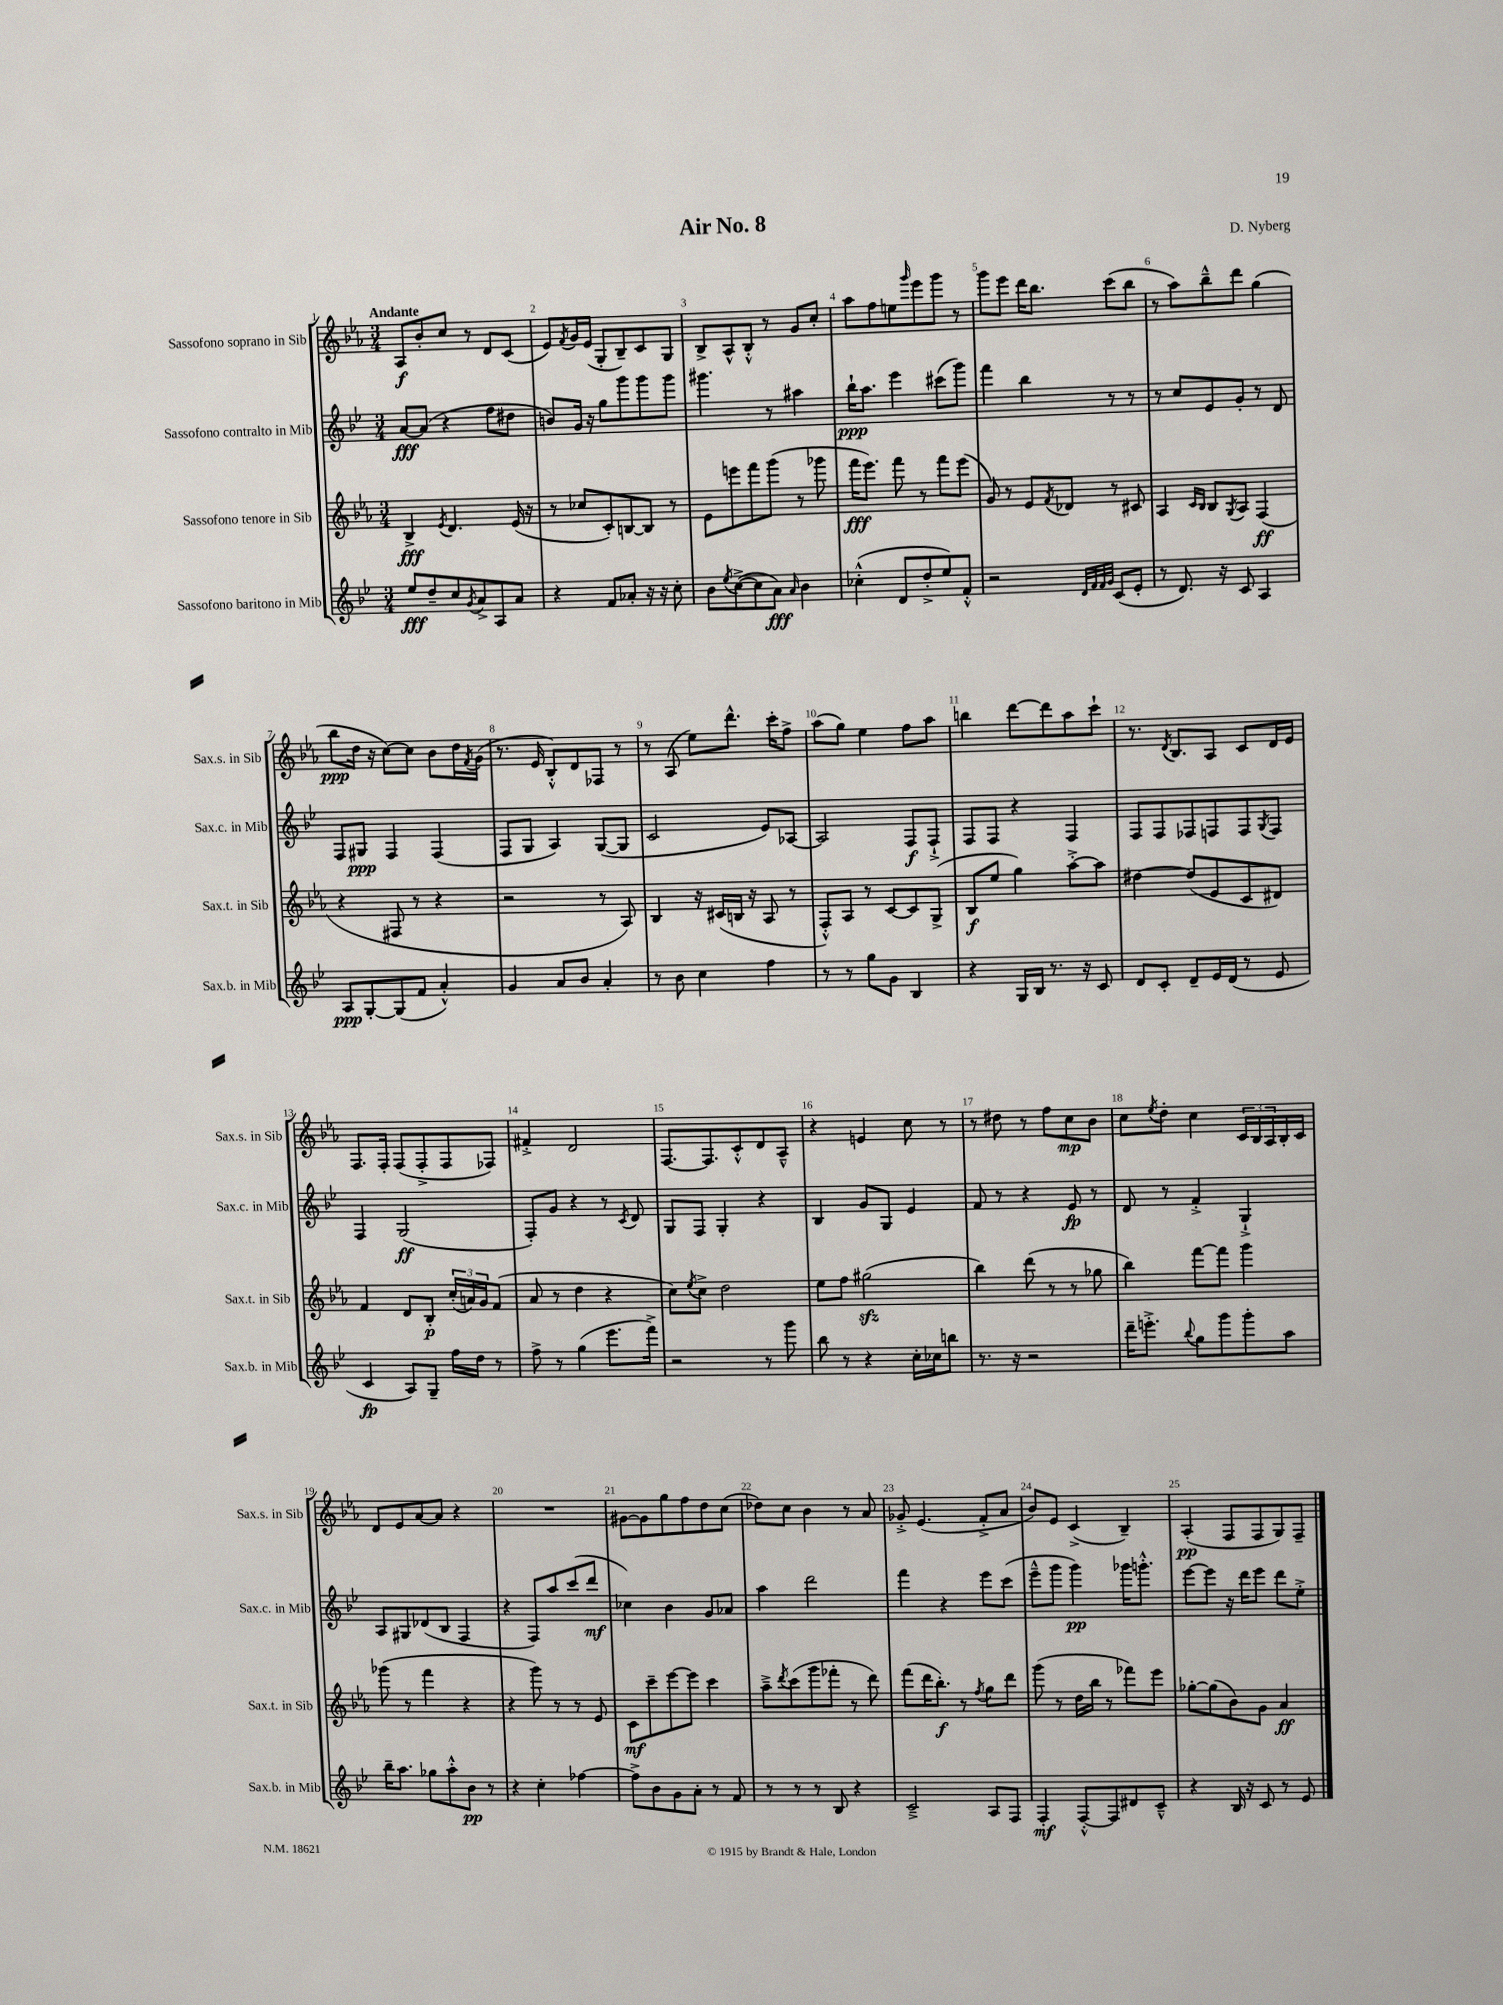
\header { title = "Air No. 8" composer = "D. Nyberg" }
<<
\new StaffGroup <<
\new Staff = "s0" \with { instrumentName = "Sassofono soprano in Sib" shortInstrumentName = "Sax.s. in Sib" } {
    \clef treble \key ees \major \numericTimeSignature \time 3/4 \tempo "Andante"
    aes8\f bes'8-. c''8 r8 d'8 c'8( |
    ees'8) \acciaccatura { f'8 } g'16 ees'16( g8-. bes8--) c'8 g8 |
    bes8-> aes8-^ bes8-.-^ r8 g'8 c''8-. |
    aes''8 f''8 e''8 \grace { g'''16 } ees'''8 g'''8 r8 |
    g'''8 ees'''8 d'''16 bes''8. c'''8( bes''8 |
    r8 aes''8) bes''8---^ d'''8 g''4( |
    bes''8\ppp d''16 r16 c''8~) c''8 bes'8 d''16 \acciaccatura { f'8 } g'16( |
    r8. ees'16 bes8-.-^) d'8 fes8 r8 |
    r8 aes8( ees''8) d'''8.-^ c'''16-. f''8-> |
    aes''8( g''8) ees''4 f''8 aes''8 |
    b''4 d'''8~ d'''8 aes''8 c'''8-! |
    r8. \acciaccatura { d'8 } bes8. aes8 c'8 d'16 ees'16 |
    f8. f16-. f8( f8-.-> f8 fes8) |
    fis'4-.-> d'2 |
    f8.~ f8. c'8-.-^ d'8 aes8---^ |
    r4 e'4 c''8 r8 |
    r8 dis''8 r8 f''8 c''8\mp bes'8 |
    c''8 \acciaccatura { ees''8 } d''8-. c''4 \tuplet 3/2 { c'16 bes16 aes16 } bes16-. c'16 |
    d'8 ees'8 aes'8~ aes'8 r4 |
    R2. |
    gis'8~ gis'8 g''8 f''8 d''8 c''8( |
    des''8) c''8 bes'4 r8 aes'8 |
    ges'8-.-> ees'4.( f'8-.-> aes'8 |
    bes'8) ees'8 c'4->( bes4--) |
    aes4-.\pp( f8 f8 g8) f8-- \bar "|." |
}
\new Staff = "s1" \with { instrumentName = "Sassofono contralto in Mib" shortInstrumentName = "Sax.c. in Mib" } {
    \clef treble \key bes \major \numericTimeSignature \time 3/4
    a'8~\fff a'8( r4 f''8 dis''8 |
    b'8) g'16 r16 g''8 g'''8 g'''8 g'''8 |
    gis'''4. r8 ais''4 |
    bes''16-!\ppp a''8. ees'''4 cis'''8( g'''8) |
    f'''4 bes''4 r8 r8 |
    r8 c''8 ees'8 g'8-. r8 d'8 |
    f8 gis8\ppp f4 f4( |
    f8 g8 a4) g8~( g8 |
    c'2 ees'8) aes8~ |
    aes2 f8\f f8-!-> |
    f8 f8 r4 f4 |
    f8 f8 fes8 f8 f8 \acciaccatura { g8 } f8 |
    f4 g2\ff( |
    f8-.) g'8 r4 r8 \acciaccatura { c'8 } d'8 |
    g8 f8 g4-. r4 |
    bes4 g'8 g8 ees'4 |
    f'8 r8 r4 ees'8\fp r8 |
    d'8 r8 f'4-.-> g4-!-> |
    a8 gis8 des'8( bes8 f4 |
    r4 f8) a''8 c'''8( d'''8\mf |
    ces''4) bes'4 g'8 aes'8 |
    a''4 d'''2 |
    f'''4 r4 ees'''8 c'''8( |
    ees'''8---^ g'''8 g'''4\pp) ges'''16 g'''8.-.-^ |
    ees'''8~ ees'''8 r16 d'''16 ees'''8 d'''8 ees''8-.-> \bar "|." |
}
\new Staff = "s2" \with { instrumentName = "Sassofono tenore in Sib" shortInstrumentName = "Sax.t. in Sib" } {
    \clef treble \key ees \major \numericTimeSignature \time 3/4
    bes4->\fff \acciaccatura { ees'8 } d'4. ees'16( r16 |
    r8 ces''8 c'8-.) b8~ b8 r8 |
    ees'8 e'''8 f'''8 g'''8( r8 ges'''8 |
    f'''16\fff ees'''8.) f'''8 r8 f'''8 ees'''8( |
    g'8) r8 ees'8 \acciaccatura { f'8 } des'8 r8 cis'8 |
    aes4 \grace { c'16 bes16 } bes8 \acciaccatura { g8 } aes8 f4\ff( |
    r4 fis8 r8 r4 |
    r2 r8 aes8) |
    bes4 r16 cis'16( b16 r16 aes8 r8 |
    f8-.-^) aes8 r8 c'8~ c'8 g8->( |
    bes8\f ees''8 g''4) aes''8~-.-> aes''8 |
    dis''4~ dis''8( ees'8 c'8 dis'8) |
    f'4 d'8 bes8-.\p \tuplet 3/2 { c''16-.( a'16) g'16 } f'8( |
    aes'8 r8 d''4 r4 |
    c''8) \acciaccatura { ees''8 } c''8-> d''2 |
    ees''8 f''8 gis''2\sfz( |
    bes''4) d'''8( r8 r8 ges''8 |
    bes''4) f'''8~ f'''8 g'''4 |
    ges'''8( r8 f'''4 r4 |
    r4 g'''8) r8 r8 ees'8 |
    c'8\mf c'''8-- ees'''8~ ees'''8 c'''4 |
    aes''8---> \acciaccatura { d'''8 } c'''8( g'''8 fes'''8-. r8 d'''8) |
    f'''8( d'''16 bes''8.-.\f) r8 \acciaccatura { f''8 } g''8 d'''8 |
    g'''8( r8 d''16 bes''16 r8 fes'''8) ees'''8 |
    ges''8~-. ges''8( bes'8) g'8 aes'4\ff \bar "|." |
}
\new Staff = "s3" \with { instrumentName = "Sassofono baritono in Mib" shortInstrumentName = "Sax.b. in Mib" } {
    \clef treble \key bes \major \numericTimeSignature \time 3/4
    ees''8\fff d''8-- c''8 \acciaccatura { g'8 } a'8-> a8 a'8 |
    r4 f'8 aes'8-. r16 r16 c''8-. |
    bes'8 \acciaccatura { ees''8 } c''8~->( c''8 a'8\fff) \grace { a'16 } bes'4 |
    ces''4-.-^( d'8 d''8-.-> ees''8) f'8-.-^ |
    r2 \grace { d'32 f'32 f'32 g'32 } c'8( ees'8-. |
    r8 d'8.) r16 c'8 a4 |
    a8\ppp g8~-. g8( f'8 a'4-.-^) |
    g'4 a'8 bes'8 a'4-. |
    r8 bes'8 c''4 f''4 |
    r8 r8 g''8 g'8 bes4 |
    r4 g16 bes16 r8. r16 c'8 |
    d'8 c'8-. d'8-- ees'16 d'16( r8 ees'8 |
    c'4\fp a8) g8-- f''16 d''16 r8 |
    f''8-> r8 g''4( ees'''8. f'''16->) |
    r2 r8 g'''8 |
    bes''8 r8 r4 c''16-. ces''16 b''8 |
    r8. r16 r2 |
    d'''16-- e'''8.-.-> \appoggiatura { bes''8 } g''8 g'''8 g'''8-. a''8 |
    bes''16-- a''8. ges''8 a''8-.-^ bes'8\pp r8 |
    r4 c''4-. fes''4~ |
    fes''8-> bes'8 g'8 a'8-. r8 f'8 |
    r8 r8 r8 bes8 r4 |
    c'2---> a8 f8 |
    f4-.\mf f8~-.-^ f8 dis'8 c'8---^ |
    r4 bes16 r16 c'8 r8 ees'8 \bar "|." |
}
>>
>>
\layout { \context { \Score \override BarNumber.break-visibility = ##(#f #t #t) barNumberVisibility = #all-bar-numbers-visible } }
